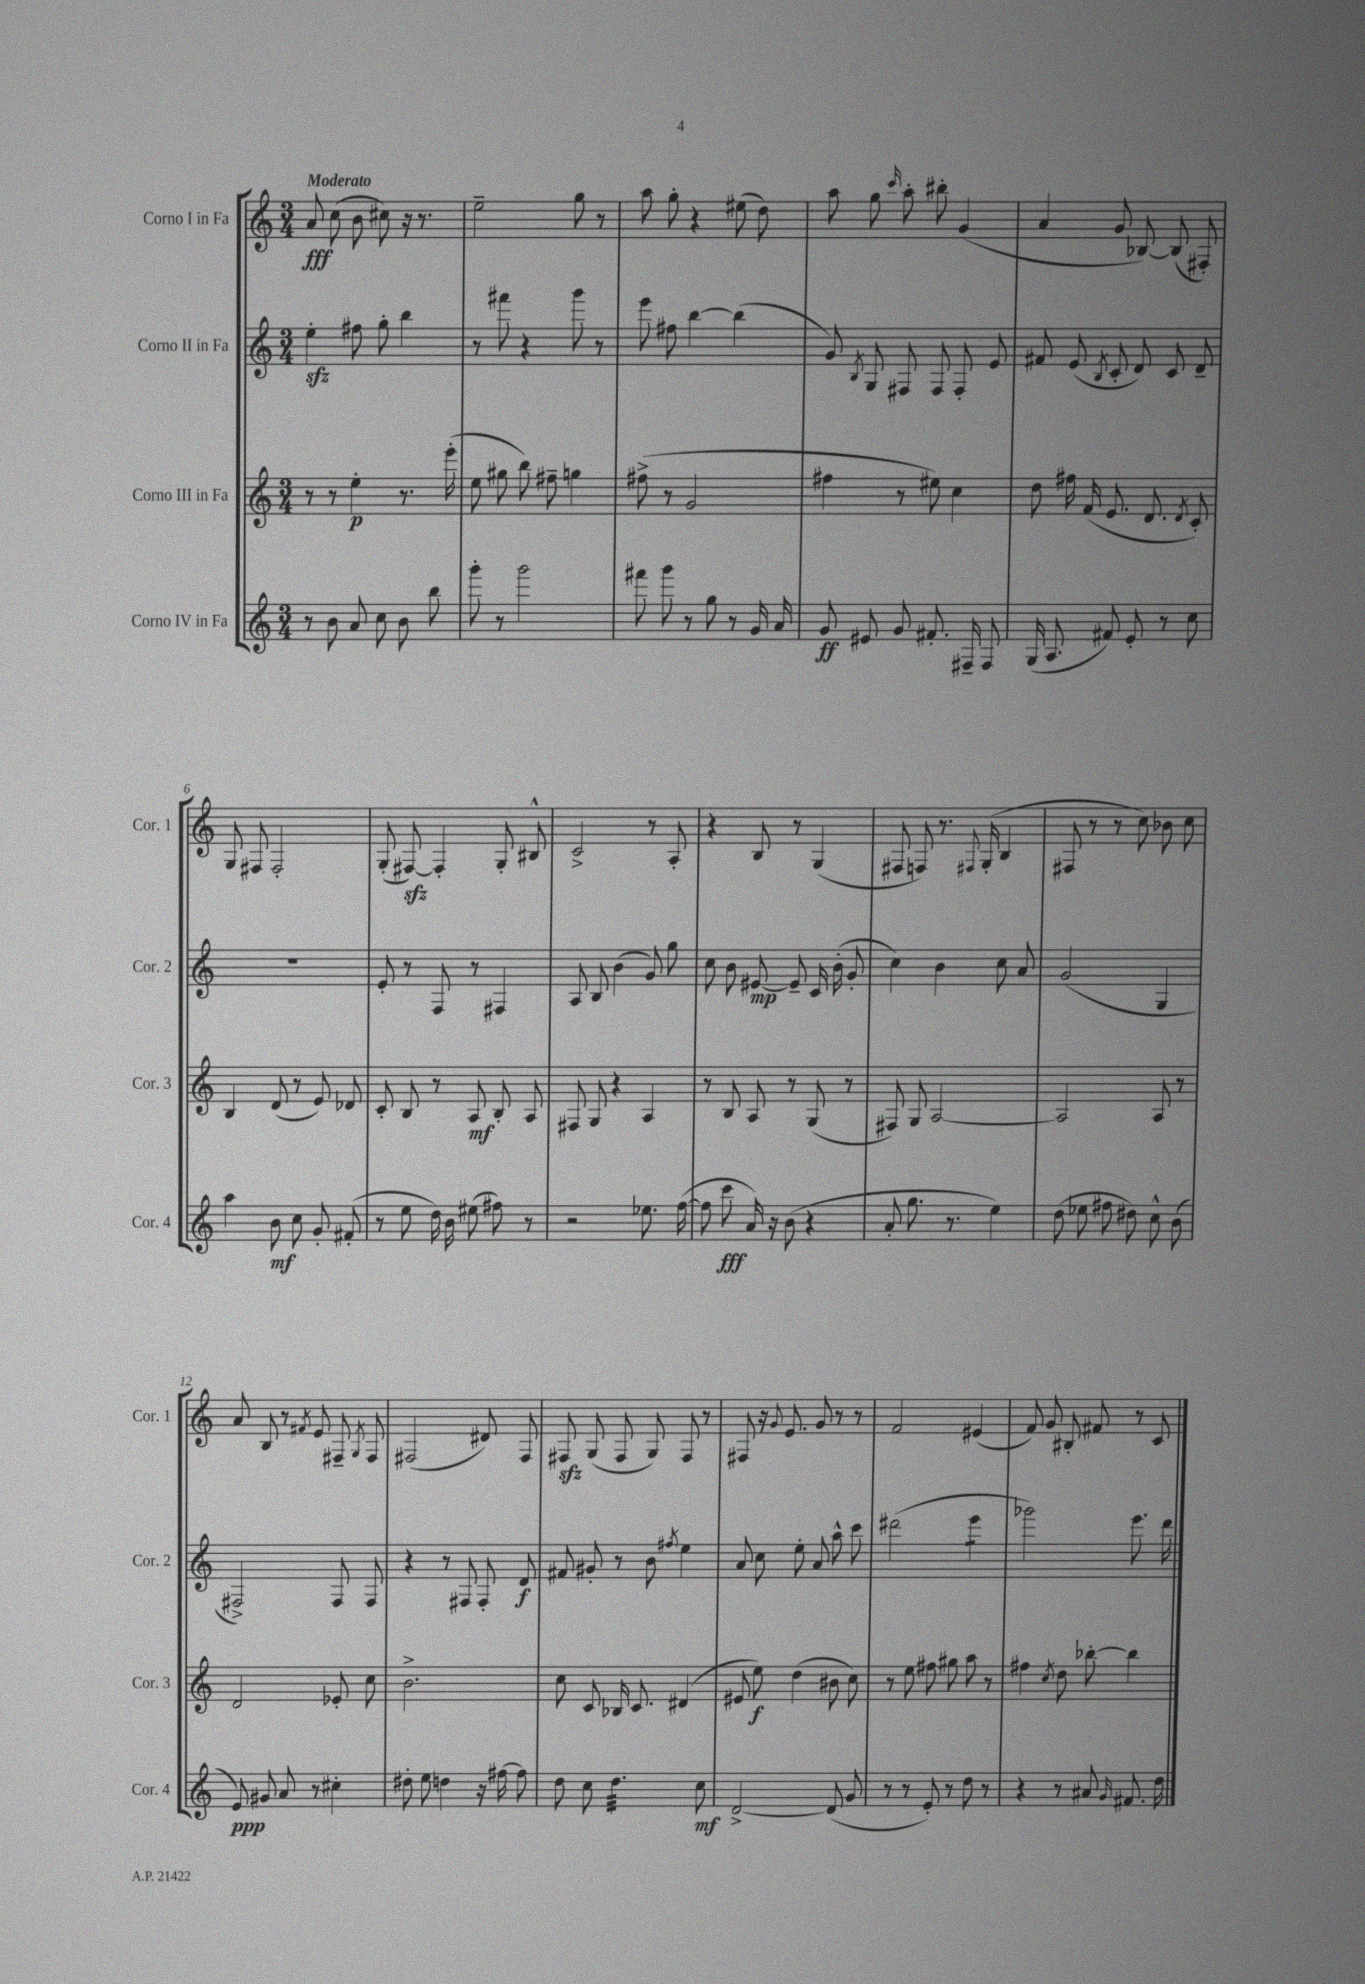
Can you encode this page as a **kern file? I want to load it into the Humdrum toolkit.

**kern	**kern	**kern	**kern
*staff4	*staff3	*staff2	*staff1
*clefG2	*clefG2	*clefG2	*clefG2
*k[]	*k[]	*k[]	*k[]
*M3/4	*M3/4	*M3/4	*M3/4
8r	8r	4ee'\	8a/
8b\	8r	.	(8cc\
8a/	4ee'\	8ff#\	8b\
8cc\	.	8gg'\	8cc#\)
8b\	8.r	4bb\	16r
.	.	.	8.r
8bb\	.	.	.
.	(16eee'\	.	.
=	=	=	=
8ggg'\	8ee\	8r	2ee~\
8r	8gg#\	8fff#\	.
2ggg\	8bb\)	4r	.
.	8ff#~\	.	.
.	4gg\	8ggg\	8gg\
.	.	8r	8r
=	=	=	=
8fff#\	(8ff#^\	8eee\	8aa\
8ggg\	8r	8ff#\	8gg'\
8r	2g/	[4bb\	4r
8gg\	.	.	.
8r	.	(4bb\]	(8ee#\
16g/	.	.	8dd\)
16a/	.	.	.
=	=	=	=
8g/	4ff#\	8g/)	8aa\
.	.	8qB/	.
8e#/	.	8G/	8gg\
.	.	.	16qqccc/
8g/	8r	8F#/	8aa'\
8.f#'/	8ee#\)	8F#/	8bb#'\
.	4cc\	8F#'/	(4g/
16F#~/	.	.	.
8F#/	.	8e/	.
=	=	=	=
(16G/	8dd\	8f#/	4a/
8.A/	.	.	.
.	16ff#\	(8e/	.
.	(16f/	.	.
.	.	8qB/	.
8f#/)	8.e/	8c'/	8g/
8e'/	.	8d/)	[8B-/)
.	8.d/	.	.
8r	.	8c/	(8B-/]
.	8qd/	.	.
8cc\	8c'/)	8d~/	8F#'/)
=	=	=	=
4aa\	4B/	2.r	8G/
.	.	.	8F#/
8b\	(8d/	.	2F#'/
8cc\	8r	.	.
8g'/	8e/)	.	.
(8f#'/	8d-/	.	.
=	=	=	=
8r	8c'/	8e'/	(8G'/
8ee\	8B/	8r	[8F#/)
16dd\)	8r	8F/	4F#'/]
16b\	.	.	.
(8ee#\	8A/	8r	.
8ff#\)	8B'/	4F#/	8G'/
8r	8A/	.	8B#^^/
=	=	=	=
2r	8F#/	8A/	2c^/
.	8G/	8B/	.
.	4r	(4b\	.
8.ee-\	4A/	8g/)	8r
.	.	8gg\	8A'/
([16ff\	.	.	.
=	=	=	=
8ff\]	8r	8cc\	4r
8ccc\	8B/	8b\	.
16a/)	8A/	[8e#/	8B/
16r	.	.	.
(8b\	8r	8e#~/]	8r
4r	(8G/	16c/	(4G/
.	.	(16b'\	.
.	8r	8g'/	.
=	=	=	=
8a'/	8F#/)	4cc\)	8F#/
8.gg\	8G/	.	8F/)
.	[2A/	4b\	8.r
8.r	.	.	.
.	.	.	8qqF#/
.	.	.	(16G'/
4ee\)	.	8cc\	4B/
.	.	8a/	.
=	=	=	=
(8dd\	2A/]	(2g/	8F#/
8ee-\	.	.	8r
8ff#\	.	.	8r
8dd#\)	.	.	8cc\)
8cc^^\	8A/	4G/	8b-\
(8b\	8r	.	8cc\
=	=	=	=
8e/)	2d/	2F#^/)	8a/
8g#/	.	.	8B/
8a/	.	.	8r
.	.	.	8qf#/
8r	.	.	8e/
4cc#'\	8e-'/	8F#/	8F#~/
.	.	.	8qG/
.	8cc\	8F#/	8F#/
=	=	=	=
8dd#'\	2.b^\	4r	(2F#/
8ee\	.	.	.
4dd\	.	8r	.
.	.	8F#/	.
16r	.	8F#'/	8d#/)
[16ff#\	.	.	.
8ff#\]	.	8d/	8F#/
=	=	=	=
8dd\	8cc\	8f#/	8F#/
8cc\	8c/	8g#'/	(8G/
4.dd\	16B-/	8r	8F#/
.	8.c/	.	.
.	.	8b\	8G/)
.	.	8qff#/	.
.	(4d#/	4ee\	8F#/
8cc\	.	.	8r
=	=	=	=
[2d^/	8e#/	8a/	8F#/
.	8ee\)	8cc\	16r
.	.	.	8qqg/
.	.	.	8.e/
.	(4dd\	8ee'\	.
.	.	8a/	8g/
(8d/]	8b#\	8aa^^\	8r
8g/	8cc\)	8ccc\	8r
=	=	=	=
8r	8r	(2ddd#\	2f/
8r	8ee\	.	.
8e'/)	8ff#\	.	.
8r	8gg#\	.	.
8dd\	8aa\	4eee\	(4e#/
8r	8r	.	.
=	=	=	=
4r	4ff#\	2ggg-\)	8f/)
.	.	.	8g/
.	8qcc/	.	.
8r	8dd\	.	8B#'/
8a#/	[8bb-'\	.	8f#/
16qqg/	.	.	.
8.f#/	4bb-\]	8.eee\	8r
.	.	.	8c/
16dd\	.	16ddd\	.
==	==	==	==
*-	*-	*-	*-
